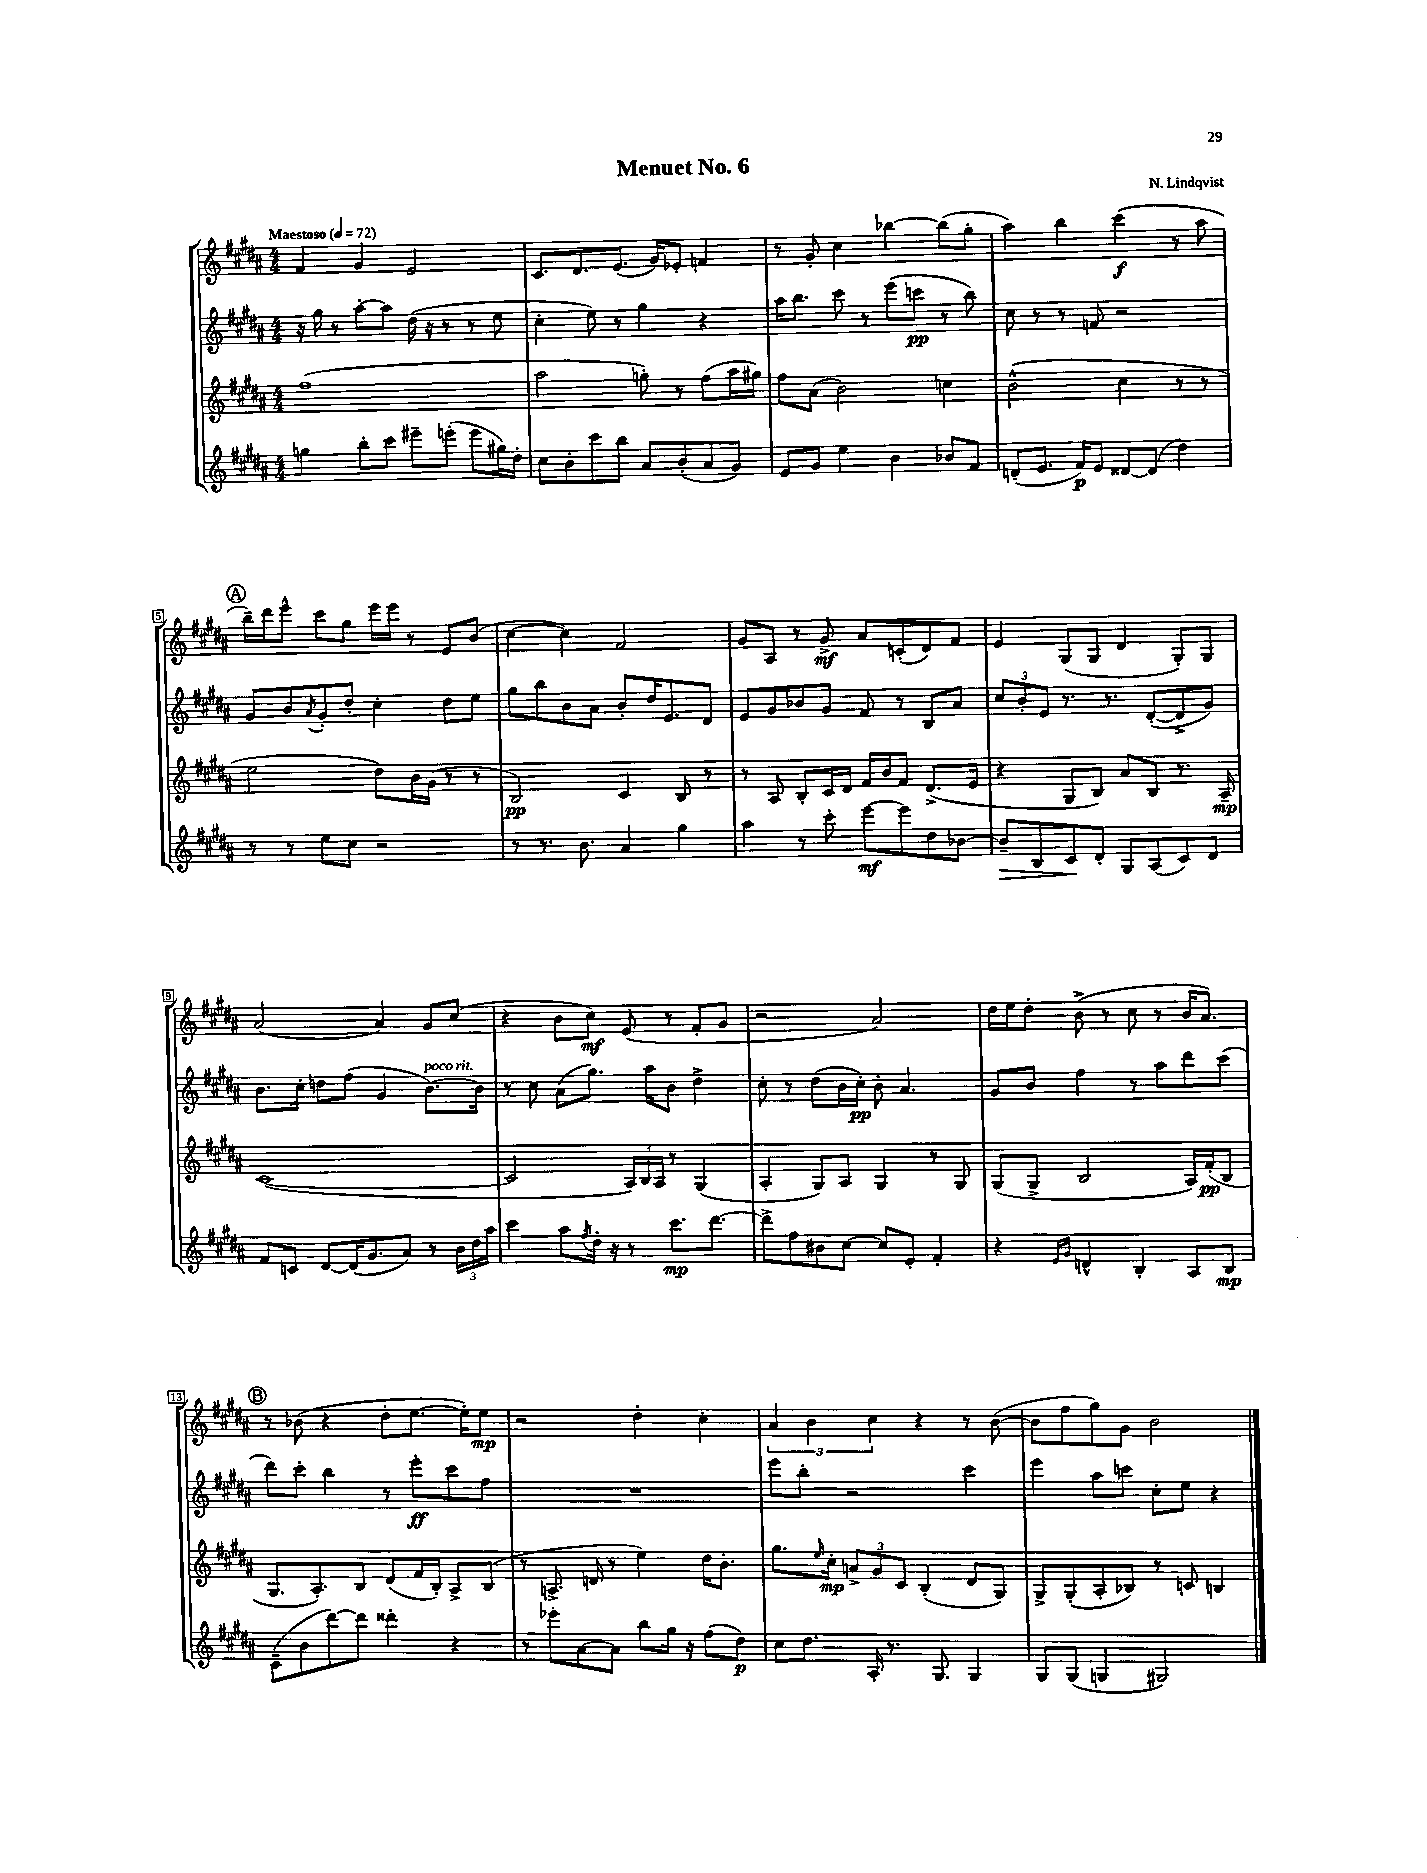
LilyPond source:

\header { title = "Menuet No. 6" composer = "N. Lindqvist" }
<<
\new StaffGroup <<
\new Staff = "s0" {
    \clef treble \key b \major \numericTimeSignature \time 4/4 \tempo "Maestoso" 4 = 72
    fis'4 gis'4 e'2 |
    cis'8. dis'8. e'8.( gis'16) ees'8-. f'4 |
    r8 gis'8-. cis''4 bes''4~ bes''8( gis''8-. |
    ais''4) b''4 cis'''4\f( r8 ais''8 |
    \mark \markup { \circle "A" } b''16--) dis'''16 e'''8-^ cis'''8 gis''8 e'''16 e'''16 r8 e'8 b'8( |
    cis''4~ cis''4) fis'2 |
    gis'8 ais8 r8 gis'8->\mf ais'8 c'8-.( dis'8) fis'8 |
    e'4 gis8( gis8 dis'4 gis8-.) gis8 |
    ais'2( ais'4) gis'8 cis''8( |
    r4 b'8 cis''8\mf) e'8( r8 fis'8-. gis'8 |
    r2 ais'2) |
    dis''16 e''16 dis''8-. b'8->( r8 cis''8 r8 b'16 ais'8.) |
    \mark \markup { \circle "B" } r8 bes'8( r4 dis''8-. e''8.~ e''16-.) e''8\mp |
    r2 dis''4-. cis''4-. |
    \tuplet 3/2 { ais'4 b'4 cis''4 } r4 r8 b'8~( |
    b'8 fis''8 gis''8) gis'8 b'2 \bar "|." |
}
\new Staff = "s1" {
    \clef treble \key b \major \numericTimeSignature \time 4/4
    r16 gis''16 r8 ais''8~-. ais''8 dis''16( r16 r8 r8 e''8 |
    cis''4-. e''8) r8 gis''4 r4 |
    ais''16 b''8. cis'''8 r8 e'''8( c'''8\pp r8 b''8) |
    cis''8 r8 r8 f'8 r2 |
    \mark \markup { \circle "A" } gis'8 b'8 \acciaccatura { ais'8 } gis'8-. dis''8-. cis''4-. dis''8 e''8 |
    gis''8 b''8 b'8 ais'8 b'8-. dis''16 e'8. dis'8 |
    e'8 gis'8 bes'8 gis'8 fis'8 r8 b8 ais'8 |
    \tuplet 3/2 { cis''8 b'8-. e'8 } r8. r8. dis'8~-.( dis'8-> gis'8) |
    b'8. cis''16-. d''8 fis''8( gis'4 b'8.~^\markup { \italic "poco rit." }) b'16 |
    r8 cis''8 ais'8( gis''8.) ais''16 b'8 dis''4-> |
    cis''8-. r8 dis''8( b'16 cis''16-.\pp) b'8-. ais'4. |
    gis'8 b'8 fis''4 r8 ais''8 dis'''8 cis'''8( |
    \mark \markup { \circle "B" } dis'''8) cis'''8-. b''4 r8 e'''8-.\ff cis'''8 fis''8 |
    R1 |
    e'''8 b''8-. r2 cis'''4 |
    e'''4 ais''8 c'''8 cis''8-. e''8 r4 \bar "|." |
}
\new Staff = "s2" {
    \clef treble \key b \major \numericTimeSignature \time 4/4
    fis''1( |
    ais''2 g''8-.) r8 fis''8( ais''16 gis''16) |
    fis''8 ais'8( b'2) c''4 |
    b'2-^( cis''4 r8 r8 |
    \mark \markup { \circle "A" } e''2 dis''8) b'16 gis'16( r8 r8 |
    b2\pp) cis'4 b8 r8 |
    r8 ais8 b8-. cis'16 dis'16 fis'16 b'16 fis'8 dis'8.->( e'16 |
    r4 gis8 b8) ais'8 b8 r8. ais16--\mp |
    cis'1~( |
    cis'2 \tuplet 3/2 { ais16) b16 ais16 } r8 gis4( |
    ais4-. gis8) ais8 gis4 r8 gis8 |
    gis8( gis8-> b2 ais16) fis'16-.\pp( b8 |
    \mark \markup { \circle "B" } gis8. ais8.-.) b8 dis'8( fis'16 b16-.) ais8-> b8( |
    r8 a8.-> d'16 r8 e''4) dis''16 b'8.-. |
    gis''8. \grace { e''16 } cis''16-.\mp \tuplet 3/2 { a'8-> gis'8 cis'8 } b4-.( dis'8 gis8) |
    gis8-> gis8-.( ais8-. bes8) r8 c'8 b4 \bar "|." |
}
\new Staff = "s3" {
    \clef treble \key b \major \numericTimeSignature \time 4/4
    g''4 b''8-. cis'''8 eis'''8-- e'''8-.( e'''8 gis''16) dis''16-. |
    cis''8 b'8-. cis'''8 b''8 ais'8 b'8-.( ais'8 gis'8) |
    e'8 gis'8 e''4 b'4 bes'8 fis'8 |
    d'8-.( e'8. fis'16\p) e'8 disis'8~ disis'8( dis''4) |
    \mark \markup { \circle "A" } r8 r8 e''8 cis''8 r2 |
    r8 r8. b'8. ais'4 gis''4 |
    ais''4 r8 cis'''8-. e'''8~\mf e'''8 dis''8 bes'8~ |
    bes'8--\> b8 cis'8\! dis'8-. gis8 ais8( cis'8) dis'8 |
    fis'8 c'8 dis'8~ dis'16( gis'8. ais'8) r8 \tuplet 3/2 { b'16 dis''16 ais''16 } |
    cis'''4 ais''8 \acciaccatura { fis''8 } dis''16-. r16 r8 cis'''8.\mp dis'''8.~ |
    dis'''8-> fis''8 bis'8 cis''8~ cis''8 e'8-. fis'4-. |
    r4 \grace { e'16 gis'16 } d'4-^ b4-. ais8 b8\mp |
    \mark \markup { \circle "B" } cis'8--( b'8 dis'''8~) dis'''8 disis'''4-. r4 |
    r8 ees'''8-. ais'8~ ais'8 b''8 gis''16 r16 fis''8( dis''8\p) |
    cis''8 dis''8. ais16-. r8. gis8. gis4 |
    gis8 gis8( g4 gis2) \bar "|." |
}
>>
>>
\layout { \context { \Score \override BarNumber.stencil = #(make-stencil-boxer 0.1 0.3 ly:text-interface::print) } }
